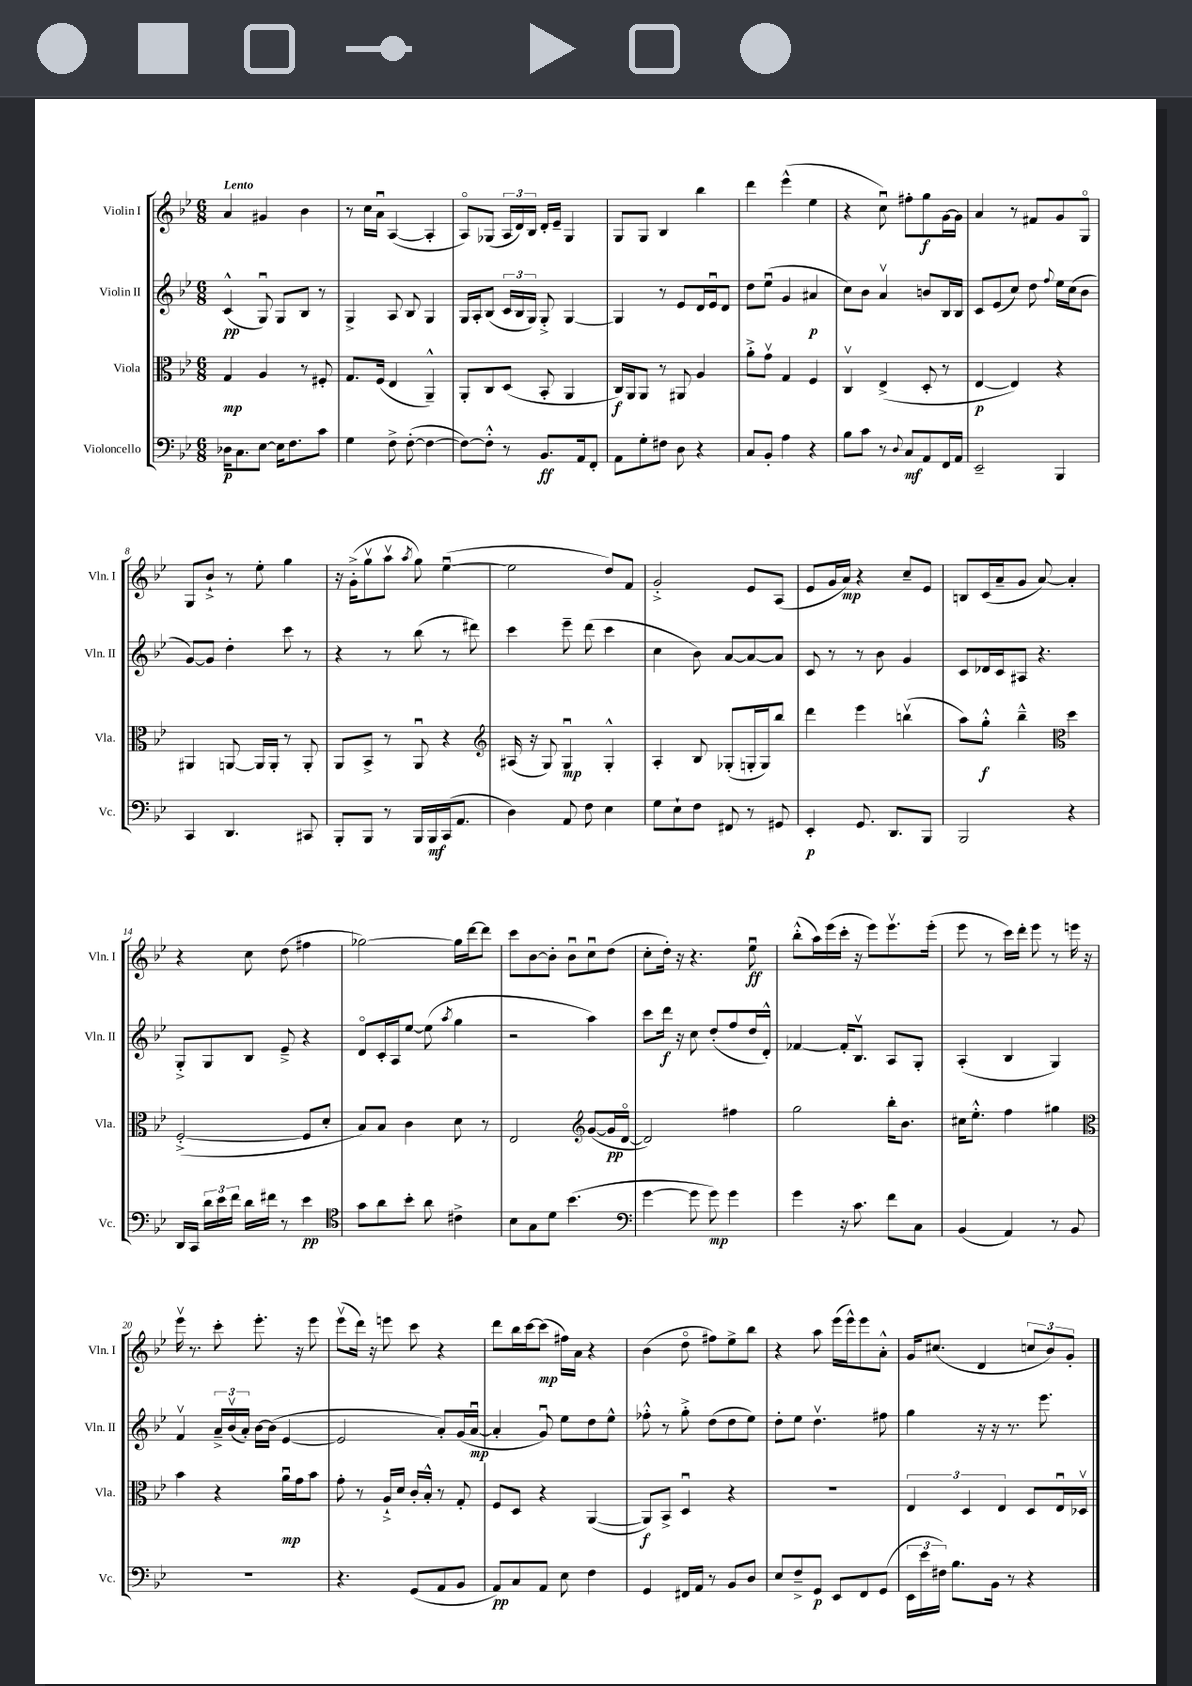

**kern	**dynam	**kern	**dynam	**kern	**dynam	**kern	**dynam
*part4	*part4	*part3	*part3	*part2	*part2	*part1	*part1
*staff4	*staff4	*staff3	*staff3	*staff2	*staff2	*staff1	*staff1
*I"Violoncello	*	*I"Viola	*	*I"Violin II	*	*I"Violin I	*
*I'Vc.	*	*I'Vla.	*	*I'Vln. II	*	*I'Vln. I	*
*clefF4	*	*clefC3	*	*clefG2	*	*clefG2	*
*k[b-e-]	*	*k[b-e-]	*	*k[b-e-]	*	*k[b-e-]	*
*M6/8	*	*M6/8	*	*M6/8	*	*M6/8	*
=1	=1	=1	=1	=1	=1	=1	=1
!	!	!	!	!	!	!LO:TX:a:B:t=Lento	!
16D-X\KL	p	4G/	mp	(4c^^/	pp	4a/	.
8.C\	.	.	.	.	.	.	.
[8E-\J	.	4A/	.	8Gu/)	.	4g#X/	.
16E-\KL]	.	.	.	8G/L	.	.	.
8.F\	.	.	.	.	.	.	.
.	.	8r	.	8B-/J	.	4b-\	.
8c\J	.	8F#X'/	.	8r	.	.	.
=2	=2	=2	=2	=2	=2	=2	=2
4G\	.	8.G/L	.	4G^/	.	8r	.
.	.	.	.	.	.	16cc\LL	.
.	.	(16F/Jk	.	.	.	16au\JJ	.
8F^\	.	4E-/	.	8A/	.	([4A/	.
([8F'\	.	.	.	8B-/	.	.	.
4F\_	.	4AA~^^/)	.	4G/	.	4A'/]	.
=3	=3	=3	=3	=3	=3	=3	=3
8F\L_)	.	8AA'/L	.	16G/LL	.	8A/L)	.
.	.	.	.	16A'/J	.	.	.
8F'^^\J]	.	8C/	.	(8B-/J	.	(8G-X/J	.
8r	.	(8D/J	.	24c/LL	.	24A/LL	.
.	.	.	.	24B-/	.	24d/)	.
.	.	.	.	24G/JJ)	.	24B-/JJ	.
8.BB-/L	ff	8BB-'/	.	8G'^/	.	16d'/LL	.
.	.	.	.	.	.	16e-~/JJ	.
.	.	4AA/	.	[4G/	.	4G-/	.
16AA/k	.	.	.	.	.	.	.
8FF'/J	.	.	.	.	.	.	.
=4	=4	=4	=4	=4	=4	=4	=4
8AA\L	.	16C/LL)	f	4G/]	.	8G/L	.
.	.	16AA/J	.	.	.	.	.
8G'\	.	8AA/J	.	.	.	8G/J	.
8F#X\J	.	8r	.	8r	.	4B-/	.
8D\	.	8AA#X/	.	8e-/L	.	.	.
4r	.	4A/	.	16d/L	.	4bb-\	.
.	.	.	.	16e-u/J	.	.	.
.	.	.	.	8d/J	.	.	.
=5	=5	=5	=5	=5	=5	=5	=5
8C/L	.	8a'^\L	.	8dd\L	.	4ddd\	.
8BB-'/J	.	8gv\J	.	(8ee-u\J	.	.	.
4A\	.	4G/	.	4g/	.	(4eee-^^\	.
4r	.	4F/	.	4a#X/	p	4ee-\	.
=6	=6	=6	=6	=6	=6	=6	=6
8B-\L	.	4Cv/	.	8cc\L)	.	4r	.
8c\J	.	.	.	8b-\J	.	.	.
8r	.	(4E-^/	.	4av/	.	8ccu\)	.
8qqD/	.	.	.	.	.	.	.
8C/L	mf	.	.	.	.	8ff#X'\L	.
8AA/	.	8D'/	.	8bn/L	.	8gg\	f
16FF/L	.	8r	.	16B-/L	.	[16g\L	.
16AA/JJ	.	.	.	16B-/JJ	.	16g\JJ]	.
=7	=7	=7	=7	=7	=7	=7	=7
2EE-~/	.	[4E-/	p	8c/L	.	4a/	.
.	.	.	.	(8e-/	.	.	.
.	.	4E-/])	.	8cc/J)	.	8r	.
.	.	.	.	8dd\	.	8f#X/L	.
.	.	.	.	8qqff/	.	.	.
4BBB-/	.	4r	.	16ee-\LL	.	8g/	.
.	.	.	.	(16cc\J	.	.	.
.	.	.	.	8b-\J	.	8G/J	.
!!LO:LB:g=z
=8	=8	=8	=8	=8	=8	=8	=8
4CC/	.	4AA#X/	.	[8g/L)	.	8G/L	.
.	.	.	.	8g/J]	.	8b-`^/J	.
4.DD/	.	[8AAn/	.	4dd'\	.	8r	.
.	.	16AA/LL]	.	.	.	8ee-'\	.
.	.	16AA'/JJ	.	.	.	.	.
.	.	8r	.	8ccc\	.	4gg\	.
8CC#X/	.	8AA'/	.	8r	.	.	.
=9	=9	=9	=9	=9	=9	=9	=9
8BBB-'/L	.	8AA/L	.	4r	.	16r	.
.	.	.	.	.	.	(16g'^\KL	.
8BBB-/J	.	8BB-^/J	.	.	.	8ggv\	.
8r	.	8r	.	8r	.	8aav\J	.
.	.	.	.	.	.	8qaa/	.
16BBB-/LL	.	8AAu/	.	(8bb-\	.	8gg\)	.
16BBB-/	mf	.	.	.	.	.	.
(16CC/J	.	4r	.	8r	.	([4ee-u\	.
8.AA/J	.	.	.	.	.	.	.
.	.	.	.	8ddd#X\)	.	.	.
=10	=10	=10	=10	=10	=10	=10	=10
*	*	*clefG2	*	*	*	*	*
4D\)	.	(16A#X/	.	4ccc\	.	2ee-\]	.
.	.	16r	.	.	.	.	.
.	.	8G/)	.	.	.	.	.
8AA/	.	4Gu/	mp	8eee-~\	.	.	.
8F\	.	.	.	(8ddd\	.	.	.
4E-\	.	4G'^^/	.	4ccc\	.	8dd/L)	.
.	.	.	.	.	.	8f/J	.
=11	=11	=11	=11	=11	=11	=11	=11
8G\L	.	4A'/	.	4cc\	.	2g'^/	.
8E-`\	.	.	.	.	.	.	.
8F\J	.	8B-/	.	8b-\)	.	.	.
8FF#X/	.	(8G-X'/L	.	[8a/L	.	.	.
8r	.	16Gn'/L	.	8a/_	.	8e-/L	.
.	.	16G/J)	.	.	.	.	.
8GG#X/	.	8bb-/J	.	8a/J]	.	(8A/J	.
=12	=12	=12	=12	=12	=12	=12	=12
4EE-'/	p	4ddd\	.	8c/	.	8e-/L	.
.	.	.	.	8r	.	16g/L	.
.	.	.	.	.	.	16a/JJ)	mp
8.GG/	.	4eee-\	.	8r	.	4r	.
.	.	.	.	8b-\	.	.	.
8.DD/L	.	.	.	.	.	.	.
.	.	(4bbnv\	.	4g/	.	8cc~/L	.
8BBB-/J	.	.	.	.	.	8e-/J	.
=13	=13	=13	=13	=13	=13	=13	=13
2BBB-/	.	8aa\L)	.	8c/L	.	8Bn/L	.
.	.	8gg'^^\J	f	16d-X/L	.	(16c/L	.
.	.	.	.	16c/J	.	16a~/J	.
.	.	4bb-~^^\	.	8A#X/J	.	8g/J	.
.	.	.	.	4.r	.	[8a/)	.
*	*	*clefC3	*	*	*	*	*
4r	.	4dd\	.	.	.	4a'/]	.
!!LO:LB:g=z
=14	=14	=14	=14	=14	=14	=14	=14
16DD/LL	.	([2F'^/	.	8G'^/L	.	4r	.
16CC/JJ	.	.	.	.	.	.	.
24d\LL	.	.	.	8G/	.	.	.
24e-\	.	.	.	.	.	.	.
24f\JJ	.	.	.	.	.	.	.
16d\LL	.	.	.	8B-/J	.	8cc\	.
16f#X\JJ	.	.	.	.	.	.	.
8r	.	.	.	8e-~^/	.	(8dd\	.
4e-\	pp	8F/L]	.	4r	.	4ff#X\	.
.	.	8d'/J	.	.	.	.	.
=15	=15	=15	=15	=15	=15	=15	=15
*clefC4	*	*	*	*	*	*	*
8g\L	.	8B-/L)	.	8d/L	.	[2gg-X\)	.
8a\	.	8B-/J	.	16c'/L	.	.	.
.	.	.	.	16A/J	.	.	.
8b-'\J	.	4c\	.	[8ee-/J	.	.	.
8a\	.	.	.	(8ee-\]	.	.	.
.	.	.	.	8qaa/	.	.	.
4c#X^\	.	8d\	.	4gg\	.	16gg-\LL]	.
.	.	.	.	.	.	[16ddd\J	.
.	.	8r	.	.	.	8ddd\J]	.
=16	=16	=16	=16	=16	=16	=16	=16
8B-\L	.	2E-/	.	2r	.	8ccc\L	.
8G\	.	.	.	.	.	[8b-\	.
8d\J	.	.	.	.	.	8b-'\J]	.
(4.b-\	.	.	.	.	.	8b-u\L	.
*	*	*clefG2	*	*	*	*	*
.	.	([8g/L	.	4aa\)	.	8ccu\	.
.	.	16g/L]	pp	.	.	(8dd\J	.
.	.	[16d/JJ	.	.	.	.	.
=17	=17	=17	=17	=17	=17	=17	=17
*clefF4	*	*	*	*	*	*	*
[4g\	.	2d/])	.	8ccc\L	.	8cc'\L	.
.	.	.	.	16ddd\Jk	f	16dd'\Jk)	.
.	.	.	.	16r	.	16r	.
8g\]	.	.	.	8cc\	.	4.r	.
8g\)	mp	.	.	(8dd'/L	.	.	.
4g\	.	4ff#X\	.	8ff/	.	.	.
.	.	.	.	16dd/L	.	8ee-u\	ff
.	.	.	.	16d'^^/JJ)	.	.	.
=18	=18	=18	=18	=18	=18	=18	=18
4g\	.	2gg\	.	[4f-X/	.	(8bb-'^^\L	.
.	.	.	.	.	.	16aa\L)	.
.	.	.	.	.	.	(16eee-\	.
16r	.	.	.	16f-'/KL]	.	16ccc'\JJ	.
8.c\	.	.	.	8.B-v/J	.	16r	.
.	.	.	.	.	.	8eee-\L)	.
8f\L	.	16bb-'\KL	.	8A/L	.	8.eee-v\	.
.	.	8.b-\J	.	.	.	.	.
8C\J	.	.	.	8G'/J	.	.	.
.	.	.	.	.	.	(16eee-'\Jk	.
=19	=19	=19	=19	=19	=19	=19	=19
(4BB-/	.	16cc#X\KL	.	(4A'/	.	8eee-\	.
.	.	8.ee-'^^\J	.	.	.	.	.
.	.	.	.	.	.	8r	.
4AA/)	.	4ff\	.	4B-/	.	16ccc\LL)	.
.	.	.	.	.	.	16ddd'\JJ	.
.	.	.	.	.	.	8eee-\	.
8r	.	4gg#X\	.	4G/)	.	8r	.
8BB-/	.	.	.	.	.	16eeen\	.
.	.	.	.	.	.	16r	.
!!LO:LB:g=z
=20	=20	=20	=20	=20	=20	=20	=20
*	*	*clefC3	*	*	*	*	*
2.r	.	4b-\	.	4fv/	.	16eee-v\	.
.	.	.	.	.	.	8.r	.
.	.	4r	.	24a~^/LL	.	8ccc'\	.
.	.	.	.	(24b-v/	.	.	.
.	.	.	.	24a'/JJ)	.	.	.
.	.	.	.	[16b-\LL	.	8.eee-'\	.
.	.	.	.	(16b-\JJ]	.	.	.
.	.	16au\LL	mp	[4e-/	.	.	.
.	.	16g\J	.	.	.	16r	.
.	.	8b-\J	.	.	.	8eee-\	.
=21	=21	=21	=21	=21	=21	=21	=21
4.r	.	8g'\	.	2e-/]	.	(8eee-v\L	.
.	.	8r	.	.	.	16ddd\Jk)	.
.	.	.	.	.	.	16r	.
.	.	16A`^/LL	.	.	.	8eeen\	.
.	.	16d/JJ	.	.	.	.	.
(8GG/L	.	16c'/LL	.	.	.	8ccc\	.
.	.	16B-'^^/JJ	.	.	.	.	.
8AA/	.	8r	.	8a'/L)	.	4r	.
8BB-/J	.	8G'/	.	(16g/L	.	.	.
.	.	.	.	[16au/JJ	mp	.	.
=22	=22	=22	=22	=22	=22	=22	=22
8AA/L)	pp	8F/L	.	4a'/]	.	8ddd\L	.
8C/	.	8D/J	.	.	.	16bb-\L	.
.	.	.	.	.	.	[16ccc\J	.
8AA/J	.	4r	.	8gu/)	.	(8ccc\J]	mp
8E-\	.	.	.	8ee-\L	.	16ff#X\LL)	.
.	.	.	.	.	.	16a\JJ	.
4F\	.	([4AA/	.	8dd\	.	4r	.
.	.	.	.	8ee-^^\J	.	.	.
=23	=23	=23	=23	=23	=23	=23	=23
4GG/	.	8AA/L])	f	8ff-X'^^\	.	(4b-\	.
.	.	8BB-^/J	.	8r	.	.	.
16FF#X/LL	.	4Du/	.	8gg'^\	.	8dd\	.
16AA/JJ	.	.	.	.	.	.	.
8r	.	.	.	(8dd\L	.	8ff#X\L)	.
8BB-/L	.	4r	.	8dd\	.	8ee-^\	.
8D/J	.	.	.	8ee-\J)	.	8bb-\J	.
=24	=24	=24	=24	=24	=24	=24	=24
8E-/L	.	2.r	.	8dd'\L	.	4r	.
8F~^/	.	.	.	8ee-\J	.	.	.
8GG/J	p	.	.	4.ddv\	.	8aa\	.
8EE-/L	.	.	.	.	.	(16eee-\LL	.
.	.	.	.	.	.	16eee-^^\J)	.
8FF/	.	.	.	.	.	8eee-\	.
(8GG/J	.	.	.	8ff#X\	.	8a'^^\J	.
=25	=25	=25	=25	=25	=25	=25	=25
24EE-\LL	.	6E-/	.	4gg\	.	16g/KL	.
24e-\	.	.	.	.	.	.	.
.	.	.	.	.	.	(8.cc#X/J	.
24F#X\JJ)	.	.	.	.	.	.	.
8.B-\L	.	.	.	.	.	.	.
.	.	6D/	.	.	.	.	.
.	.	.	.	16r	.	4d/	.
16BB-\Jk	.	.	.	16r	.	.	.
.	.	6E-/	.	.	.	.	.
8r	.	.	.	8.r	.	.	.
4r	.	8D/L	.	.	.	12ccn/L	.
.	.	.	.	8.eee-\	.	.	.
.	.	.	.	.	.	12b-/)	.
.	.	16E-u/L	.	.	.	.	.
.	.	.	.	.	.	12g'/J	.
.	.	16D-Xv/JJ	.	.	.	.	.
==	==	==	==	==	==	==	==
*-	*-	*-	*-	*-	*-	*-	*-
